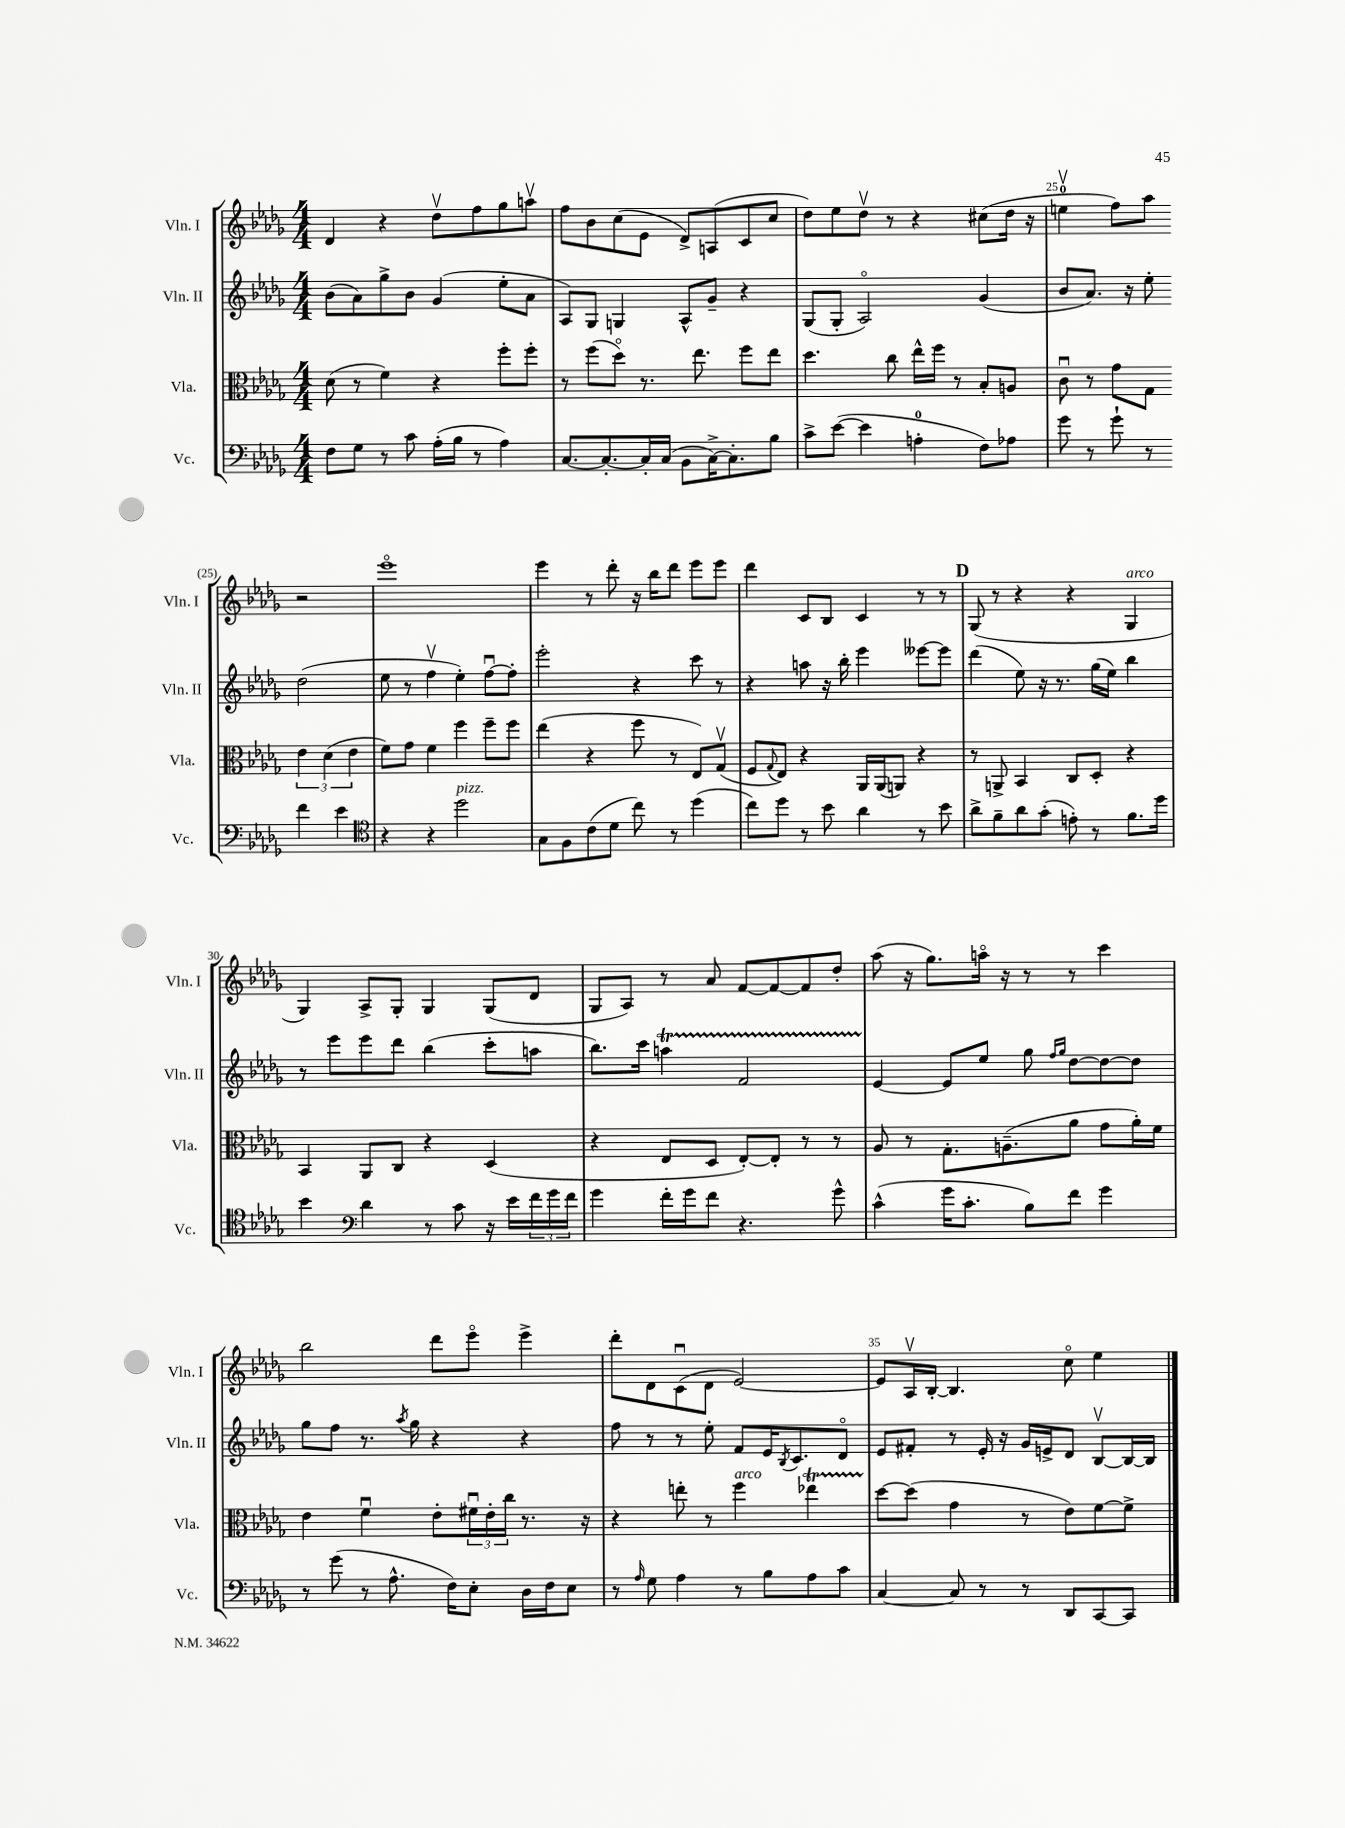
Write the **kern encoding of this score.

**kern	**kern	**kern	**kern
*staff4	*staff3	*staff2	*staff1
*clefF4	*clefC3	*clefG2	*clefG2
*k[b-e-a-d-g-]	*k[b-e-a-d-g-]	*k[b-e-a-d-g-]	*k[b-e-a-d-g-]
*M4/4	*M4/4	*M4/4	*M4/4
8F	(8d-	(8b-	4d-
8G-	8r	8a-)	.
8r	4f)	8gg-^	4r
8c	.	8b-	.
(16A-'	4r	(4g-	8dd-v
16B-	.	.	.
8r	.	.	8ff
4A-)	8ff'	8ee-'	8gg-
.	8ff'	8a-	8aav
=	=	=	=
[8.C	8r	8A-)	8ff
.	(8ff	8G-	8b-
8.C'_	.	.	.
.	8dd-o)	4G	(8cc
16C']	8.r	.	8e-
(16C	.	.	.
8BB-	.	8A-^^	8d-^)
.	8.ee-	.	.
[16C^)	.	8g-~	(8A
8.C']	.	.	.
.	8ff	4r	8c
8B-	8ee-	.	8cc
=	=	=	=
8c^	4.dd-	(8G-	8dd-)
([8e-	.	8G-'	8ee-
4e-]	.	2A-o)	8dd-v
.	8cc	.	8r
4A'	16ee-^^	.	4r
.	16ff	.	.
.	8r	.	.
8F)	8B-'	(4g-	(8cc#
8A-	8A	.	16dd-
.	.	.	16r
=	=	=	=
8g-	8cu	8b-	4eev
8r	8r	8.a-)	.
8g-`	8g-	.	8ff)
.	.	16r	.
8r	8G-	8ee-'	8aa-
4f	6e-	(2dd-	2r
.	(6d-	.	.
4e-	.	.	.
.	6e-	.	.
=	=	=	=
*clefC4	*	*	*
4r	8f)	8ee-	1eee-o
.	8g-	8r	.
4r	4f	4ffv	.
2dd-	4ff	4ee-')	.
.	8ff~	[8ffu	.
.	8ff	8ff']	.
=	=	=	=
8G-	(4ee-	2eee-'	4eee-
8F	.	.	.
(8c	4r	.	8r
8d-	.	.	8ddd-'
8cc)	8ff	4r	16r
.	.	.	16bb-
8r	8r	.	8ddd-
(4dd-	8E-)	8ccc	8eee-
.	(8G-v	8r	8eee-
=	=	=	=
8cc)	8F	4r	4ddd-
.	8qqG-	.	.
8dd-	8E-)	.	.
8r	4r	8aa	8c
8b-	.	16r	8B-
.	.	16bb-'	.
4a-	16AA-	4eee-	4c
.	(16AA-	.	.
.	8AA)	.	.
8r	4r	[8eee--	8r
8b-	.	8eee--]	8r
=	=	=	=
8a-^	8r	(4ddd-	(8G-
8f~	8AA^	.	8r
8a-	4BB-	8ee-)	4r
(8g-'	.	16r	.
.	.	8.r	.
8e')	8C	.	4r
8r	8D-'	(16gg-	.
.	.	16ee-)	.
8.f	4r	4bb-	4G-
16dd-	.	.	.
=	=	=	=
4b-	4BB-	8r	4G-)
.	.	8eee-	.
*clefF4	*	*	*
4d-	8AA-	8eee-	8A-^
.	8C	8ddd-	8G-'
8r	4r	(4bb-	4G-
8c	.	.	.
16r	(4D-	8ccc'	(8G-
16e-	.	.	.
24f	.	8aa	8d-
24g-	.	.	.
24f	.	.	.
=	=	=	=
4g-	4r	8.bb-)	8G-
.	.	.	8A-)
.	.	16ccc	.
16f'	8E-	4aa	8r
16g-	.	.	.
8f	8D-	.	8a-
4.r	[8E-')	2f	[8f
.	8E-']	.	8f_
.	8r	.	8f]
8g-^^	8r	.	8dd-'
=	=	=	=
(4c^^	8A-	[4e-	(8aa-
.	8r	.	16r
.	.	.	8.gg-)
16g-	8.G-'	8e-]	.
8.c'	.	.	.
.	.	8ee-	16aao
.	(8.A~	.	16r
8B-)	.	8gg-	8r
.	.	16qqff	.
.	.	16qqgg-	.
8f	8a-	[8dd-	8r
4g-	8g-	8dd-_	4ccc
.	16a-')	8dd-]	.
.	16f	.	.
=	=	=	=
8r	4e-	8gg-	2bb-
(8g-	.	8ff	.
8r	4fu	8.r	.
8.A-^^	.	.	.
.	.	8qaa-	.
.	.	16gg-	.
.	8e-'	4r	8ddd-
16F)	.	.	.
8E-'	24f#u	.	8eee-o
.	24e-'	.	.
.	24cc	.	.
16D-	8.r	4r	4eee-^
16F	.	.	.
8E-	.	.	.
.	16r	.	.
=	=	=	=
8r	4r	8ff	8ddd-'
16qqA-	.	.	.
8G-	.	8r	8d-
4A-	8ee'	8r	(8cu
.	8r	8ee-'	8d-
8r	4ff	8f	[2e-)
8B-	.	16e-	.
.	.	8qB-	.
.	.	8.c	.
8A-	4ee-	.	.
8c	.	8d-o	.
=	=	=	=
[4C	[8dd-	8e-	8e-]
.	(8dd-]	8f#'	16A-v
.	.	.	[16B-'
8C]	4g-	8r	4.B-]
8r	.	16e-'	.
.	.	16r	.
8r	8r	16g-	.
.	.	16e^	.
8DD-	8e-)	8d-	8cco
[8CC	[8f	[8B-v	4ee-
8CC]	8f^]	16B-_	.
.	.	16B-]	.
==	==	==	==
*-	*-	*-	*-
